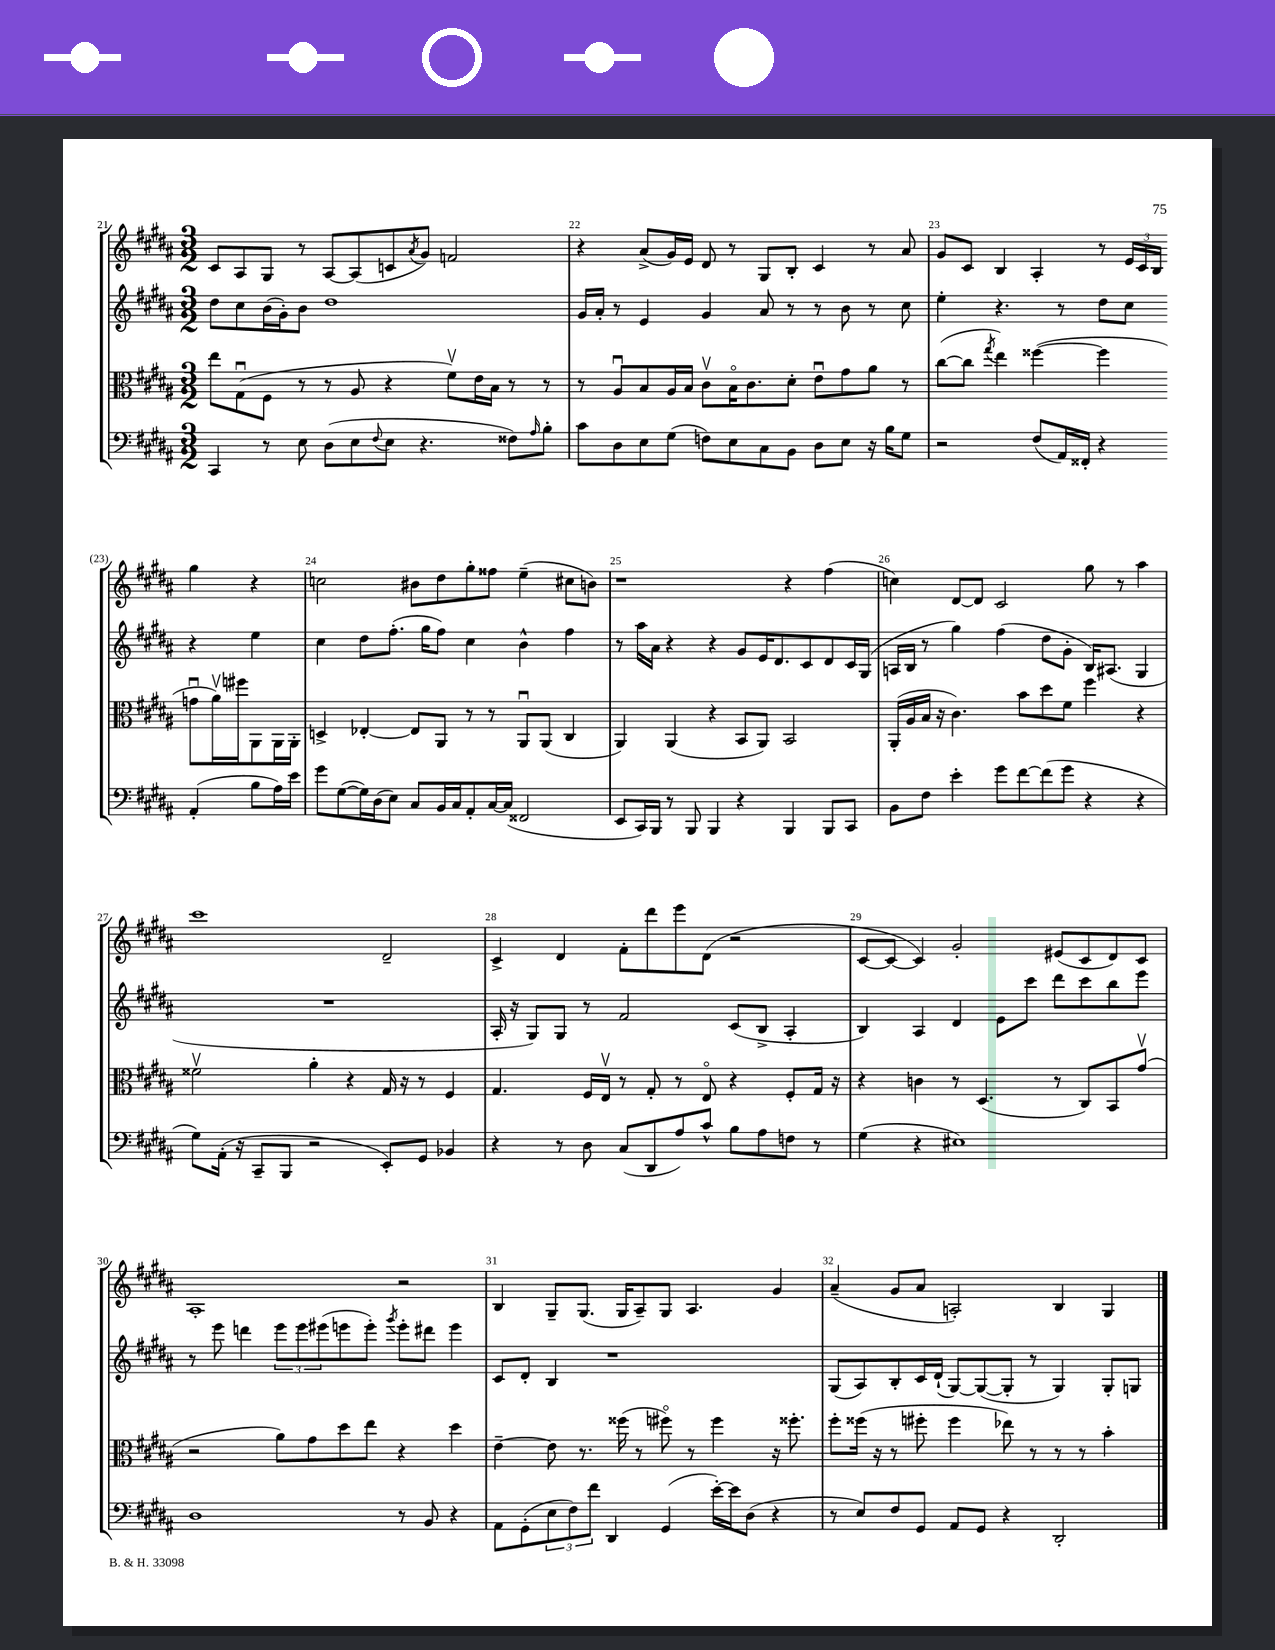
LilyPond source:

<<
\new StaffGroup <<
\new Staff = "s0" {
    \clef treble \key b \major \numericTimeSignature \time 3/2
    cis'8 ais8 gis8 r8 ais8~ ais8( c'8 \acciaccatura { ais'8 } gis'8) f'2 |
    r4 ais'8->( gis'16) e'16 dis'8 r8 gis8 b8-. cis'4 r8 ais'8 |
    gis'8 cis'8 b4 ais4-. r8 \tuplet 3/2 { e'16 cis'16 b16 } gis''4 r4 |
    c''2 bis'8 dis''8 gis''8-. fisis''8 e''4--( cis''8 b'8) |
    r1 r4 fis''4( |
    c''4) dis'8~ dis'8 cis'2 gis''8 r8 ais''4 |
    cis'''1 dis'2-- |
    cis'4-> dis'4 fis'8-. dis'''8 e'''8 dis'8( r2 |
    cis'8~ cis'8~ cis'4) gis'2-. eis'8( cis'8 dis'8) cis'8 |
    ais1-. r2 |
    b4 gis8-- gis8.( gis16 ais8--) gis8 ais4. gis'4 |
    ais'4--( gis'8 ais'8 a2-.) b4 gis4 \bar "|." |
}
\new Staff = "s1" {
    \clef treble \key b \major \numericTimeSignature \time 3/2
    dis''8 cis''8 b'16( gis'16-.) b'8 dis''1 |
    gis'16 ais'16-. r8 e'4 gis'4 ais'8 r8 r8 b'8 r8 cis''8 |
    e''4-. r4. r8 dis''8 cis''8 r4 e''4 |
    cis''4 dis''8 fis''8.-.( gis''16 fis''8) cis''4 b'4-^ fis''4 |
    r8 ais''16 ais'16 r4 r4 gis'8 e'16 dis'8. cis'8 dis'8 cis'16 gis16( |
    a16 b16 r8 gis''4) fis''4( dis''8 gis'8-. b16) ais8.( gis4 |
    R1. |
    ais16-. r16 gis8) gis8 r8 fis'2 cis'8( b8-> ais4-. |
    b4) ais4 dis'4 e'8 cis'''8 dis'''8 cis'''8 b''8 e'''8 |
    r8 e'''8 d'''4 \tuplet 3/2 { e'''8 e'''8 eis'''8( } e'''8 e'''8-.) \acciaccatura { gis'''8 } e'''8-. dis'''8 e'''4 |
    cis'8 dis'8-. b4 r1 |
    gis8( ais8) b8-. cis'16 dis'16-!( gis8~) gis8~( gis8-. r8 gis4) gis8-. g8 \bar "|." |
}
\new Staff = "s2" {
    \clef alto \key b \major \numericTimeSignature \time 3/2
    e''8 gis8\downbow( fis8 r8 r8 ais8 r4 fis'8\upbow) e'16 b16 r8 r8 |
    r8 ais8\downbow b8 ais16 b16 cis'8\upbow b16\flageolet cis'8. dis'8-. e'8\downbow gis'8 ais'8 r8 |
    cis''8~( cis''8 \acciaccatura { gis''8 } e''4) fisis''4~( fisis''4 g'8\downbow ais'16\upbow) fis''16 ais,8 ais,16 ais,16-. |
    d4-> ees4~-. ees8 ais,8 r8 r8 ais,8\downbow ais,8( cis4 |
    ais,4) ais,4( r4 b,8 ais,8) b,2 |
    ais,16-.( ais16 b16 r16 cis'4.) b'8 dis''8 fis'8 fis''4 r4 |
    fisis'2\upbow ais'4-. r4 gis16 r16 r8 fis4 |
    gis4. fis16 e16\upbow r8 gis8-. r8 e8\flageolet r4 fis8-. gis16 r16 |
    r4 c'4 r8 dis4.( r8 cis8) b,8 gis'8\upbow( |
    r2 ais'8) gis'8 dis''8 e''8 r4 dis''4 |
    e'4~-- e'8 r8. fisis''16( r8 fis''8\flageolet) r8 fis''4 r16 fisis''8.-. |
    fis''8-. fisis''16( r16 r8 fis''8-. fis''4 ees''8) r8 r8 r8 b'4-. \bar "|." |
}
\new Staff = "s3" {
    \clef bass \key b \major \numericTimeSignature \time 3/2
    cis,4 r8 e8 dis8( e8 \appoggiatura { fis8 } e8 r4. fisis8) \grace { ais16 } b8-. |
    cis'8 dis8 e8 gis8( f8) e8 cis8 b,8 dis8 e8 r16 b16 gis8 |
    r2 fis8( ais,16) fisis,16-. r4 ais,4-.( b8 ais16) e'16 |
    gis'8 gis8~( gis16) dis16( e8) cis8 b,16 cis16 ais,8-. cis16~ cis16( fisis,2 |
    e,8 cis,16) b,,16 r8 b,,8 b,,4 r4 b,,4 b,,8 cis,8 |
    b,8 fis8 e'4-. gis'8 fis'8~ fis'8( gis'8 r4 r4 |
    gis8) ais,16-.( r16 cis,8-- b,,8 r2 e,8-.) gis,8 bes,4 |
    r4 r8 dis8 cis8( dis,8 ais8) cis'8-^ b8 ais8 f8 r8 |
    gis4( r4 eis1) |
    dis1 r8 b,8 r4 |
    ais,8 gis,8-.( \tuplet 3/2 { e8 fis8) fis'8 } dis,4 gis,4( e'16~-.) e'16 dis8( r4 |
    r8 e8) fis8 gis,8 ais,8 gis,8 r4 dis,2-. \bar "|." |
}
>>
>>
\layout { \context { \Score currentBarNumber = #21 \override BarNumber.break-visibility = ##(#f #t #t) barNumberVisibility = #all-bar-numbers-visible } }
